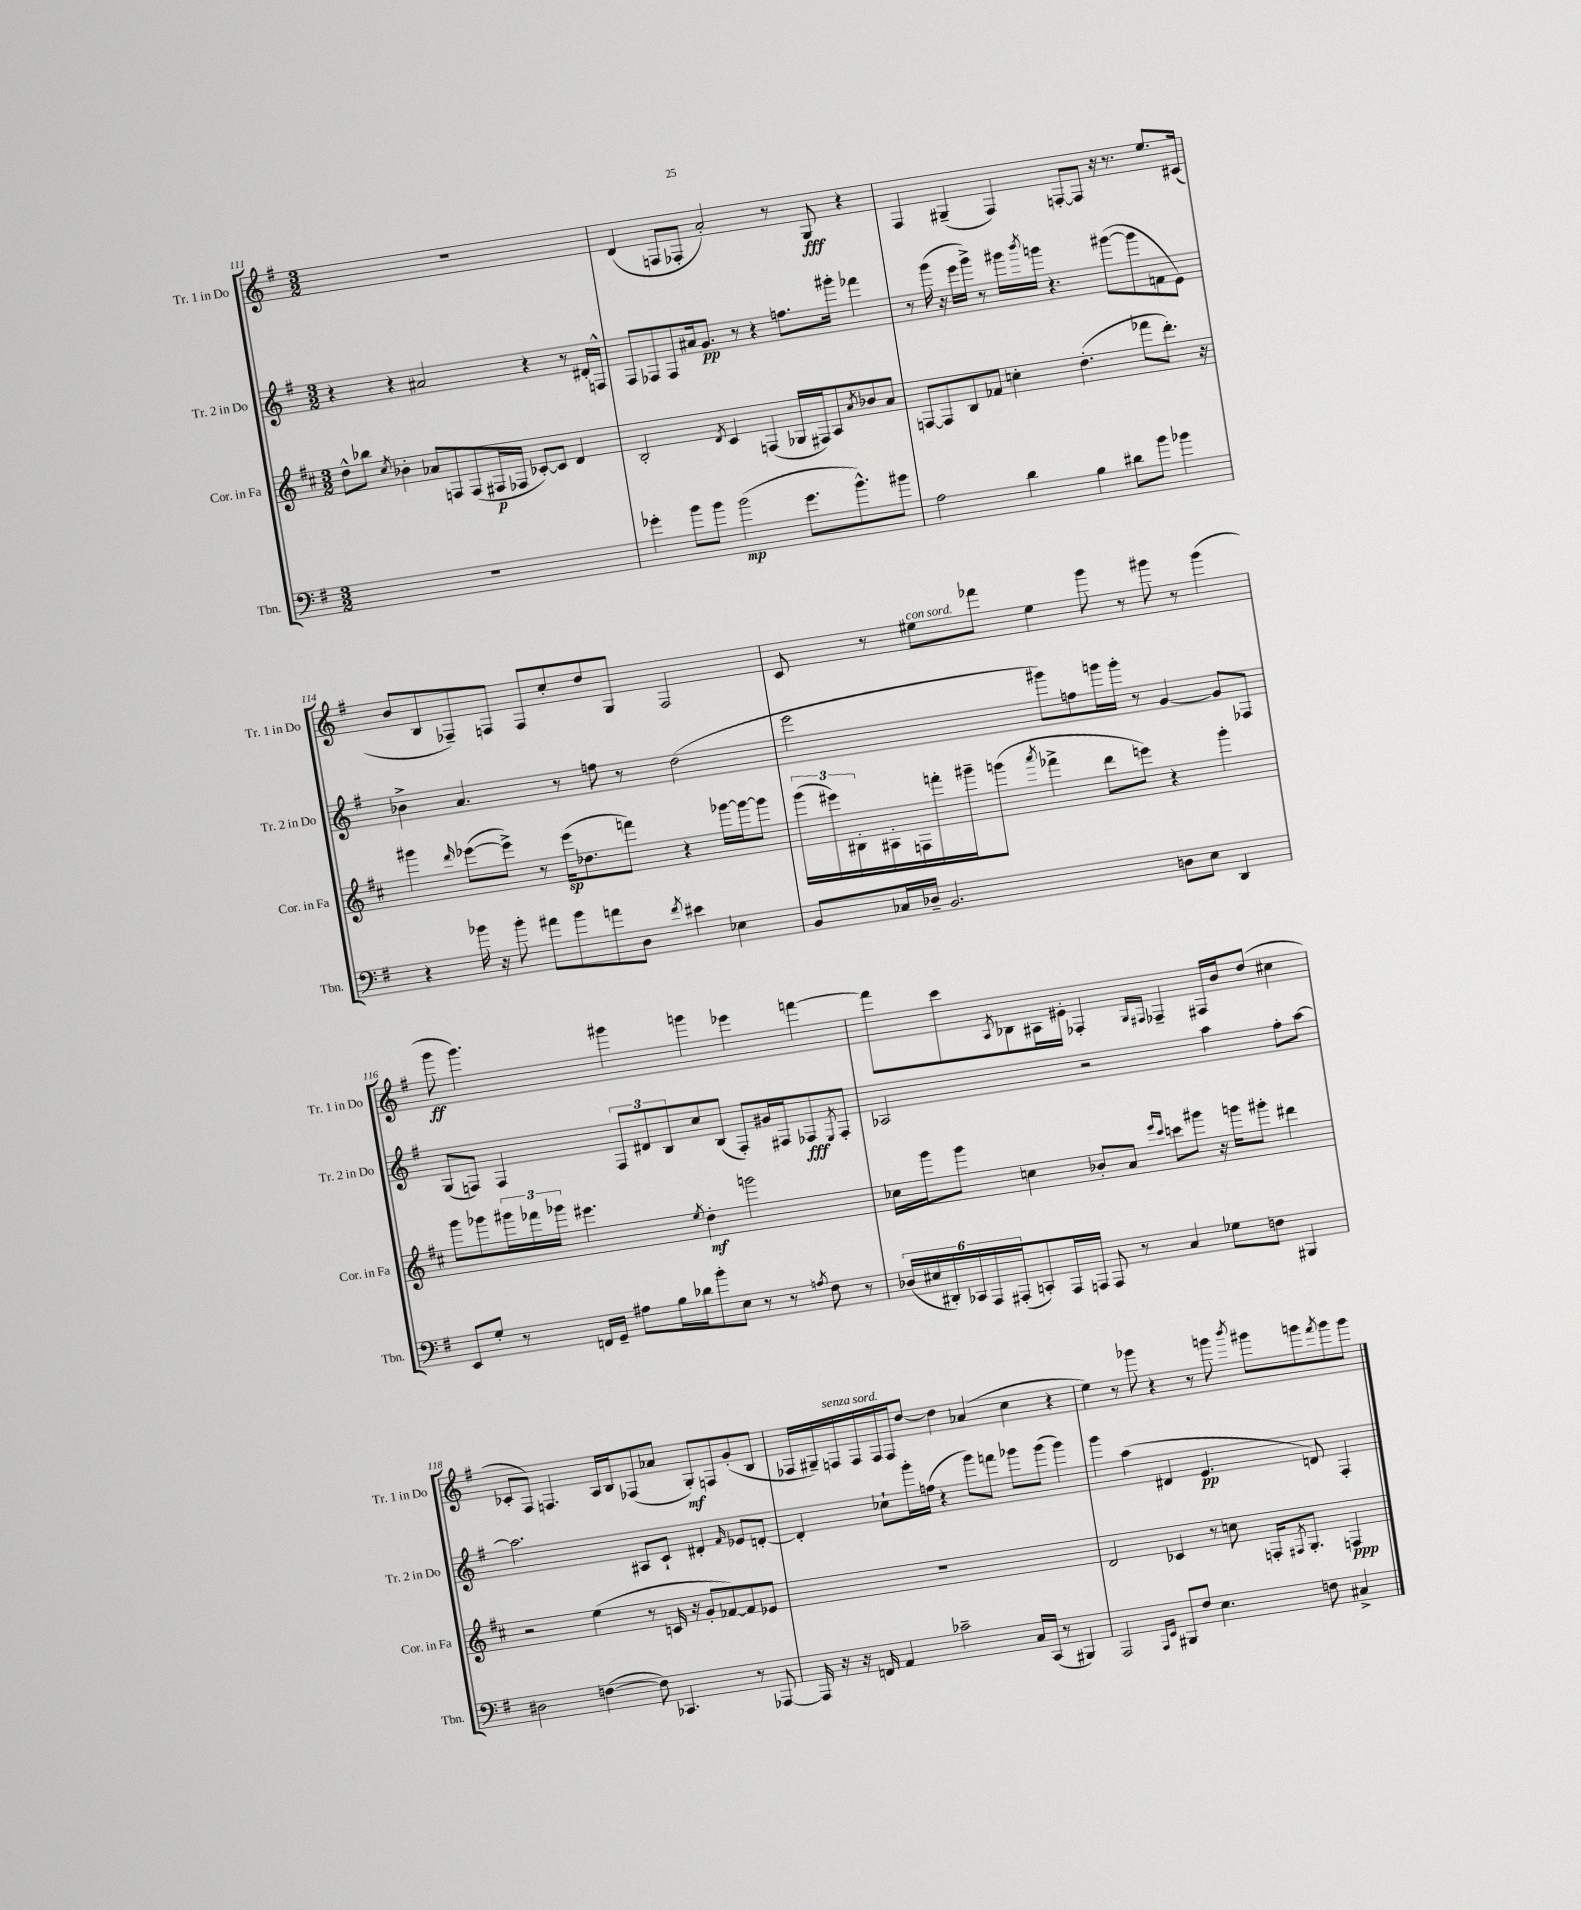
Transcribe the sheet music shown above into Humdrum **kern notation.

**kern	**kern	**kern	**kern
*staff4	*staff3	*staff2	*staff1
*clefF4	*clefG2	*clefG2	*clefG2
*k[f#]	*k[f#c#]	*k[f#]	*k[f#]
*M3/2	*M3/2	*M3/2	*M3/2
1.r	8dd^^	4r	1.r
.	8bb-	.	.
.	8qcc#	.	.
.	4b-'	4r	.
.	8a-	2a#	.
.	8F	.	.
.	(8F	.	.
.	16F#	.	.
.	16F-	.	.
.	[8c-')	4r	.
.	8c-]	.	.
.	4d	8r	.
.	.	16d#'	.
.	.	16F^^	.
=	=	=	=
4g-'	2B'	8F#	(4d
.	.	8F-	.
8b	.	8F-	8F
8b	.	16a#	8F-'
.	.	8.g	.
.	8qd	.	.
(2b	4c#	.	2a')
.	.	8r	.
.	(4F	4r	.
8.g-	16G-	8.ff	8r
.	16F#)	.	.
.	8A	.	8G
8.b^^)	.	16ggg#'	.
.	8qa	.	.
.	8b-	4fff-	4r
8b#	8a	.	.
=	=	=	=
2A	[8F	8r	4F#
.	8F]	(16ggg	.
.	.	16r	.
.	8B	16eee	(4G#~
.	.	16ggg^)	.
.	8f-	8r	.
4d	4cc'	16ggg#	4F#)
.	.	8qbbb	.
.	.	16ggg	.
.	.	4.r	.
4B	(4.dd'	.	[8F'
.	.	.	8F]
8d#	.	([8ggg#	16r
.	.	.	8.r
8b	8fff-	8ggg#]	.
4b-	8.ddd')	8f	8.ee
.	.	8e)	.
.	16r	.	(16c#
=	=	=	=
4r	4ggg#	4b-^	8b
.	.	.	8B
.	16qqddd	.	.
16b-	([8eee-	4.a	8F-~)
16r	.	.	.
8b-'	8eee-^])	.	8F
8a#	8r	.	8F
8b-	(16eee-	8r	8cc'
.	8.dd-	.	.
8a	.	8ff	8dd
8D	8fff)	8r	8G
8qf#	.	.	.
4e#	4r	(2dd	2F
4E-	[16ggg-	.	.
.	16ggg-_	.	.
.	8ggg-]	.	.
=	=	=	=
8BB	(24ggg	2eee	8c
.	24eee#)	.	.
.	24B#'	.	.
16C-	16A#'	.	8r
16D-~	16F	.	.
2.BB	16fff'	.	8ee#
.	16ggg#~	.	.
.	(8ggg	.	8fff-
.	8qaaa	.	.
.	4fff-^	8ggg#)	4ee#
.	.	8ff	.
.	8ddd	16ggg	8ggg
.	.	16ggg'	.
.	8eee)	8r	8r
8D	4r	[4g	8ggg#
8E	.	.	8r
4DD	4ggg'	8g]	(4ggg#
.	.	8F-	.
=	=	=	=
8EE	8ggg	(8G	8ggg
8G'	8ggg-	8F)	4.ggg)
8r	24ggg#	4F	.
.	24fff-	.	.
.	24ggg-	.	.
16FF	4.eee#	.	.
16GG~	.	.	.
8A#	.	12F	4ggg#
.	.	12d#	.
16B	.	.	.
.	.	12B	.
16d-	.	.	.
.	8qee	.	.
8b'	4dd'	8cc	4ggg
8E	.	(8B	.
8r	2ggg	8F')	4eee-
8r	.	16g#	.
.	.	16F#	.
8qA	.	.	.
8F#	.	8F-	[4fff
.	.	8qE	.
8r	.	8F-'	.
=	=	=	=
(24D-	16cc-	2A-	8fff]
24E#	.	.	.
.	16ggg	.	.
24DD#')	.	.	.
24CC-	8ggg	.	8ccc
24AAA	.	.	.
(24AAA#'	.	.	.
.	.	.	8qA
8CC')	4cc	.	8B-
16AAA#	.	.	16A#
16AAA	.	.	16e#'
8AAA	8b-'	2r	4F-'
8r	8a	.	.
.	16qqeee	.	16qqG
.	16qqccc#	.	16qqF#
4C	8ccc	.	4F-~
.	8ggg#	.	.
8G-	16r	4aa	16F#
.	16ggg	.	16b
8F	8ggg#'	.	(8dd
4BBB#	4ddd#	8ff#'	4cc#
.	.	[8aa	.
=	=	=	=
2D#	2r	2.aa]	8c-'
.	.	.	8F#)
.	.	.	4.F
([4F	(4ee	.	.
.	.	.	16A
.	.	.	16B
8F])	8r	8A#	(8F-
4.CC-	16c	8c`	8a-
.	16r	.	.
.	8g'	4d#'	8G')
.	[8f-)	.	8F
.	.	16qqf#	.
8r	8f-]	8e-	(8g'
[8AAA-	8e-	[8d'	8B
=	=	=	=
16AAA-]	1.r	4d']	16F-
16r	.	.	16G#~)
16r	.	.	16F
16FF	.	.	16F
4AA	.	8cc-`	16F
.	.	.	16F
.	.	16ggg'	[8dd
.	.	(16ff	.
2c-~	.	4r	4dd]
.	.	8ggg)	(4a-
.	.	8fff	.
16C	.	8ggg-	4cc
(16CC	.	.	.
8r	.	(8ggg-	.
4BBB#)	.	4ggg-)	4r
=	=	=	=
2AAA	2d	4ggg	4ee)
.	.	(4aa	8r
.	.	.	8ggg-
16qqAAA	.	.	.
16qqEE	.	.	.
8BBB#	4c-	4d#	4r
8F#	.	.	.
4.E	8r	4.e	8r
.	8cc	.	8ggg
.	.	.	8qbbb
.	16F'	.	8ggg#
.	8qF#	.	.
.	8.G'	.	.
8F	.	8d)	8ggg
.	.	.	8qfff#
4C#^	4F	4F#'	8ggg
.	.	.	8ggg
==	==	==	==
*-	*-	*-	*-
